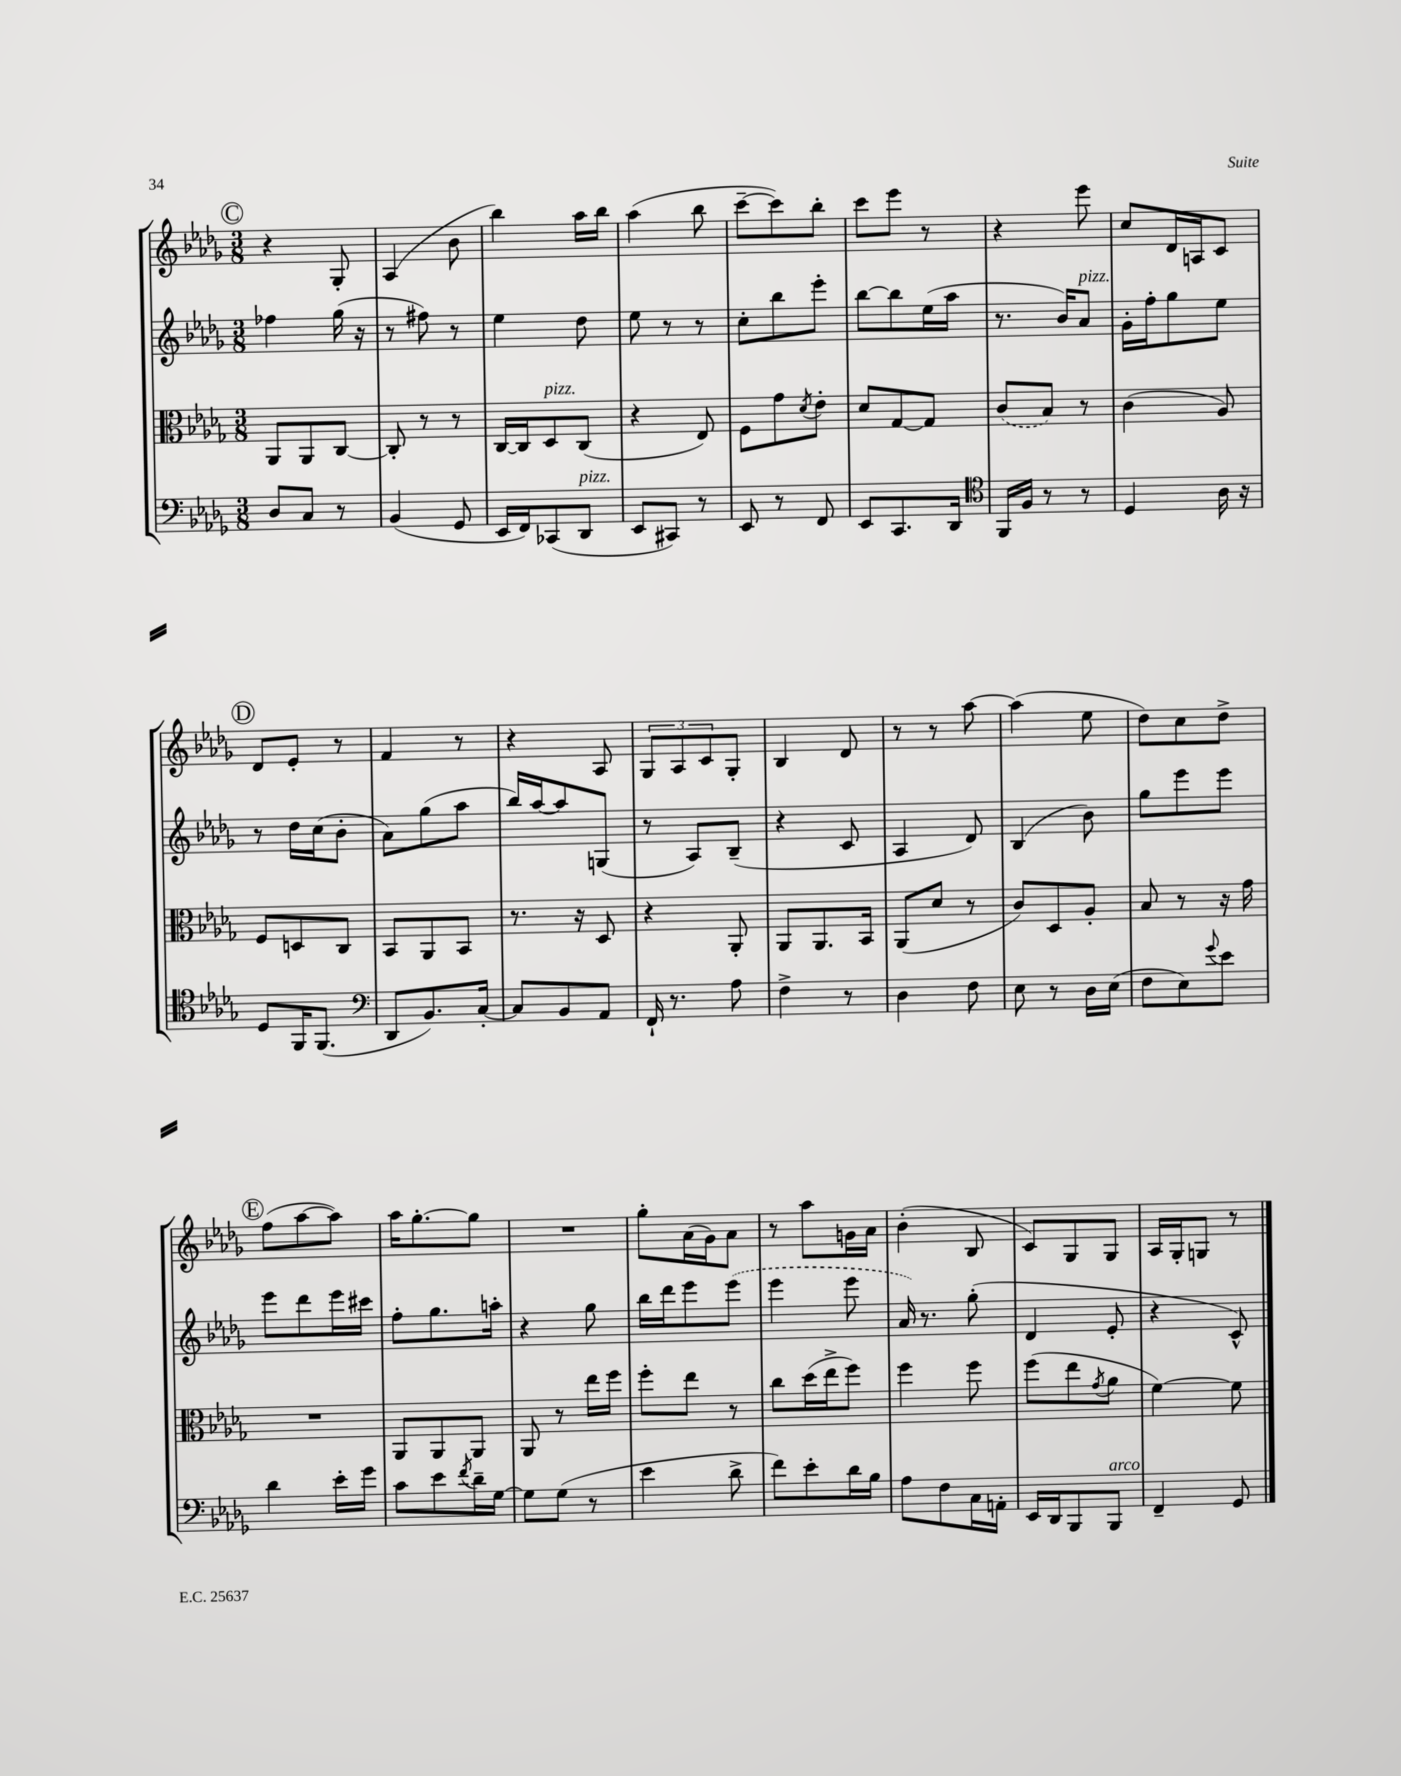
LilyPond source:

<<
\new StaffGroup <<
\new Staff = "s0" {
    \clef treble \key des \major \numericTimeSignature \time 3/8
    \mark \markup { \circle "C" } r4 ges8-. |
    aes4( bes'8 |
    bes''4) aes''16 bes''16 |
    aes''4( bes''8 |
    c'''8~-- c'''8) bes''8-. |
    c'''8 ees'''8 r8 |
    r4 ees'''8 |
    c''8 des'16 a16 c'8 |
    \mark \markup { \circle "D" } des'8 ees'8-. r8 |
    f'4 r8 |
    r4 aes8 |
    \tuplet 3/2 { ges8 aes8 c'8 } ges8-. |
    bes4 des'8 |
    r8 r8 aes''8~ |
    aes''4( ees''8 |
    des''8) c''8 des''8-> |
    \mark \markup { \circle "E" } f''8( aes''8~ aes''8) |
    aes''16 ges''8.~-. ges''8 |
    R4. |
    ges''8-. aes'16( ges'16) aes'8 |
    r8 aes''8 g'16 aes'16 |
    bes'4-.( bes8 |
    c'8) ges8 ges8 |
    aes16 ges16-. g8 r8 \bar "|." |
}
\new Staff = "s1" {
    \clef treble \key des \major \numericTimeSignature \time 3/8
    \mark \markup { \circle "C" } fes''4 ges''16( r16 |
    r8 fis''8) r8 |
    ees''4 des''8 |
    ees''8 r8 r8 |
    c''8-. bes''8 ees'''8-. |
    bes''8~ bes''8 ees''16( aes''16 |
    r8. bes'16) aes'8^\markup { \italic "pizz." } |
    ges'16-. f''16-. ges''8 ees''8 |
    \mark \markup { \circle "D" } r8 des''16 c''16( bes'8-. |
    aes'8) ges''8( aes''8 |
    bes''16) aes''16~ aes''8 g8( |
    r8 aes8) bes8--( |
    r4 c'8 |
    aes4 des'8) |
    bes4( bes'8) |
    ges''8 ees'''8 ees'''8 |
    \mark \markup { \circle "E" } ees'''8 des'''8 ees'''16 cis'''16 |
    f''8-. ges''8. a''16-. |
    r4 ges''8 |
    bes''16 des'''16 ees'''8 \once \slurDashed ees'''8( |
    ees'''4 ees'''8 |
    aes'16) r8. ges''8-.( |
    des'4 ees'8-. |
    r4 c'8-^) \bar "|." |
}
\new Staff = "s2" {
    \clef alto \key des \major \numericTimeSignature \time 3/8
    \mark \markup { \circle "C" } aes,8 aes,8 c8~ |
    c8-. r8 r8 |
    c16~ c16 des8^\markup { \italic "pizz." } c8( |
    r4 ees8) |
    f8 ges'8 \acciaccatura { des'8 } ees'8-. |
    des'8 ges8~ ges8 |
    \once \slurDashed c'8( bes8) r8 |
    c'4( aes8) |
    \mark \markup { \circle "D" } f8 d8 c8 |
    bes,8 aes,8 bes,8 |
    r8. r16 des8 |
    r4 aes,8-. |
    aes,8 aes,8. bes,16 |
    aes,8( des'8 r8 |
    c'8) des8 aes8-. |
    bes8 r8 r16 ges'16 |
    \mark \markup { \circle "E" } R4. |
    aes,8 aes,8 aes,8 |
    aes,8 r8 ees''16 f''16 |
    f''8-. ees''8 r8 |
    c''8 des''16( ees''16-> f''8) |
    f''4 f''8 |
    f''8( ees''8 \acciaccatura { ges'8 } aes'8 |
    f'4~) f'8 \bar "|." |
}
\new Staff = "s3" {
    \clef bass \key des \major \numericTimeSignature \time 3/8
    \mark \markup { \circle "C" } des8 c8 r8 |
    bes,4( ges,8 |
    ees,16 f,16) ces,8( des,8^\markup { \italic "pizz." } |
    ees,8 cis,8) r8 |
    ees,8 r8 f,8 |
    ees,8 c,8. des,16 |
    \clef tenor f,16 f16 r8 r8 |
    des4 aes16 r16 |
    \mark \markup { \circle "D" } des8 f,16 f,8.( |
    \clef bass des,8 bes,8.) c16~-. |
    c8 bes,8 aes,8 |
    f,16-! r8. aes8 |
    f4-> r8 |
    des4 f8 |
    ees8 r8 des16 ees16( |
    f8 ees8) \appoggiatura { ges'8 } ees'8 |
    \mark \markup { \circle "E" } des'4 ees'16-. ges'16 |
    c'8 ees'8 \acciaccatura { f'8 } des'16-- ges16~ |
    ges8 ges8( r8 |
    ees'4 des'8-> |
    f'8) ees'8-. des'16 bes16 |
    aes8 f8 c16 a,16-. |
    ees,16 des,16 bes,,8 bes,,8^\markup { \italic "arco" } |
    f,4-- ges,8 \bar "|." |
}
>>
>>
\layout { \context { \Score \remove "Bar_number_engraver" } }
